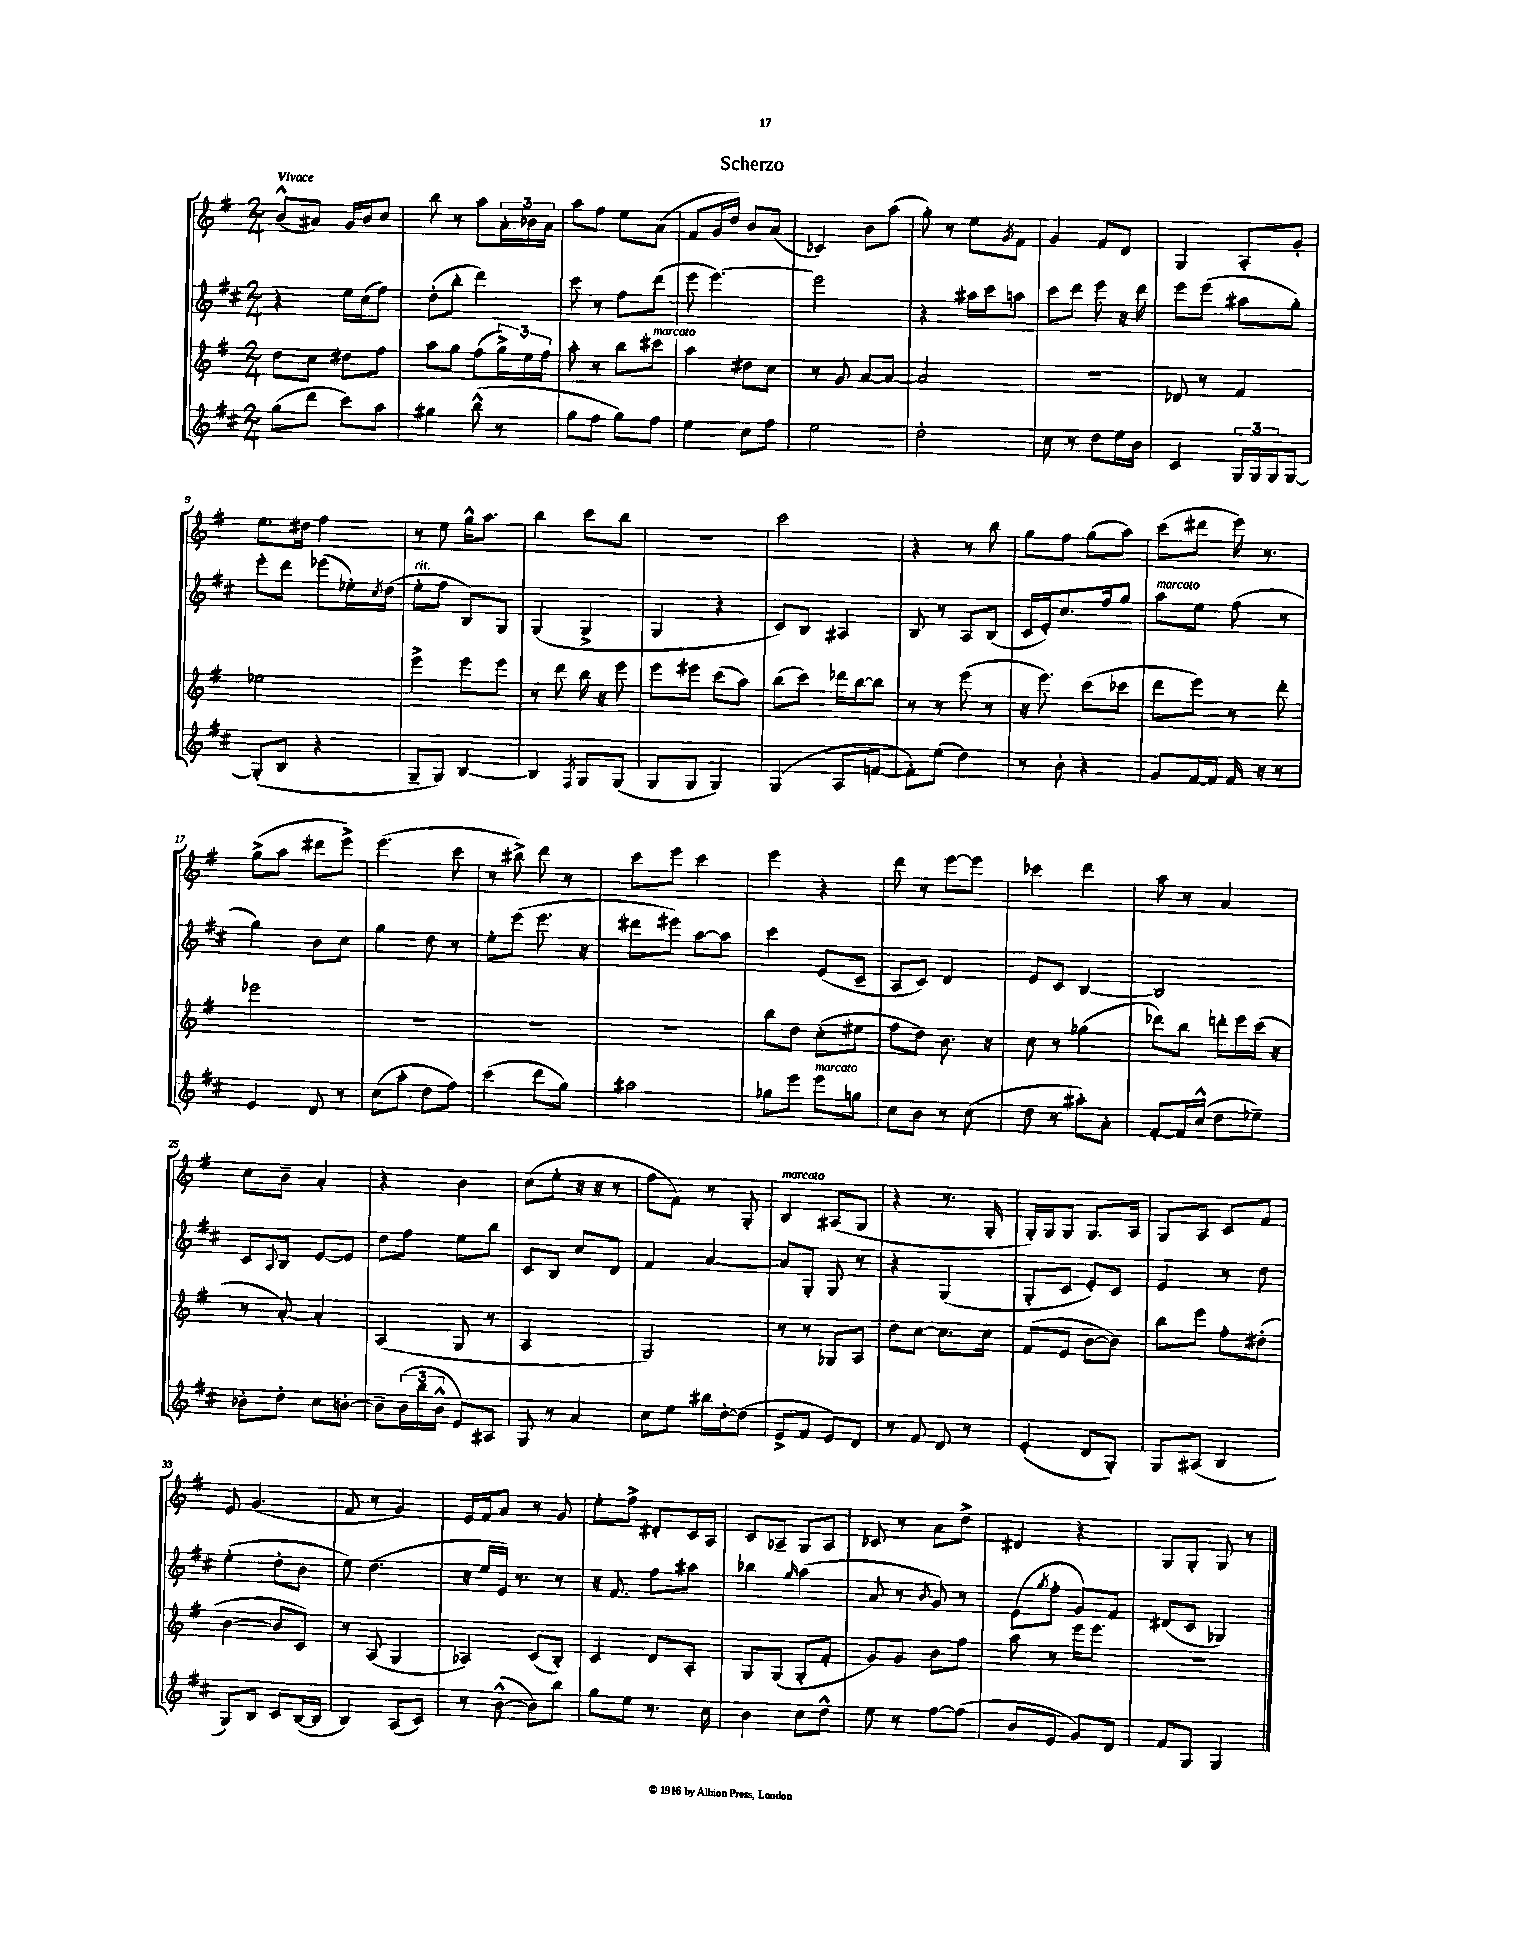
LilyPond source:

\header { title = "Scherzo" }
<<
\new StaffGroup <<
\new Staff = "s0" {
    \clef treble \key g \major \numericTimeSignature \time 2/4 \tempo "Vivace"
    b'8-^( ais'8) g'16 b'16 c''8 |
    b''8 r8 a''8 \tuplet 3/2 { a'16-. bes'16 a'16 } |
    a''8 fis''8 e''8 a'8( |
    fis'8 g'16 d''16) b'8 a'8( |
    ces'4) b'8 a''8( |
    g''8-.) r8 e''8 \acciaccatura { g'8 } fis'8 |
    g'4 fis'8 d'8 |
    g4 a8-. g'8-. |
    e''8. dis''16 fis''4 |
    r8 e''8 g''16-^ a''8. |
    b''4 c'''8 b''8 |
    R2 |
    c'''2 |
    r4 r8 b''8 |
    g''8 fis''8 g''8( a''8) |
    c'''8( dis'''8 e'''16) r8. |
    g''8->( a''8 dis'''8 e'''8->) |
    e'''4.( c'''8 |
    r8 bis''8->) d'''8 r8 |
    c'''8 e'''8 c'''4 |
    e'''4 r4 |
    d'''8 r8 e'''8~ e'''8 |
    ces'''4 d'''4 |
    a''8 r8 a'4 |
    c''8 b'8-- a'4-. |
    r4 b'4 |
    c''8( e''8-. r16 r16 r8 |
    fis''8 fis'8) r8 g8-. |
    b4^\markup { \italic "marcato" } ais8( g8 |
    r4 r8. g16-. |
    g16-.) g16 g8 g8. a16 |
    g8 a8 c'8 fis'8 |
    e'8 g'4.( |
    fis'8 r8 g'4) |
    e'16 fis'16 a'8 r8 g'8 |
    e''8-. fis''8-> dis'8-. c'16 a16 |
    c'8 aes8-- g8 aes8 |
    ces'8 r8 a'8 d''8-> |
    dis'4 r4 |
    g8 g8-. g8 r8 \bar "|." |
}
\new Staff = "s1" {
    \clef treble \key d \major \numericTimeSignature \time 2/4
    r4 e''16 cis''16( fis''8) |
    d''8-.( b''8-. d'''4) |
    cis'''8 r8 fis''8 d'''8( |
    e'''8 e'''4.~) |
    e'''2 |
    r4 ais''16 cis'''16 a''8 |
    cis'''8 d'''8 e'''8 r16 d'''16 |
    e'''8 e'''8( ais''8 g''8-.) |
    e'''8-. d'''8 ees'''8( ees''16-.) \acciaccatura { cis''8 } d''16( |
    e''8-.^\markup { \italic "rit." } fis''8 b8) g8 |
    g4( g4-> |
    g4 r4 |
    cis'8) b8 ais4 |
    b8 r8 a8 b8( |
    cis'16 e'16-.) cis''8. fis''16 g''8 |
    a''8^\markup { \italic "marcato" } e''8 fis''8( r8 |
    g''4) b'8 cis''8 |
    g''4 d''8 r8 |
    e''8-. e'''8( e'''8. r16 |
    dis'''8 eis'''8) a''8~ a''8 |
    cis'''4 e'8( cis'8-- |
    a8 cis'8) d'4 |
    e'8 cis'8 b4~ |
    b2 |
    cis'8 \appoggiatura { a8 } b8 e'8~ e'8 |
    d''8 fis''8 e''8 b''8 |
    cis'8 b8 cis''8 d'8 |
    fis'4 a'4~ |
    a'8 g8-. g8 r8 |
    r4 g4( |
    g8-. cis'8 e'8-.) cis'8 |
    e'4 r8 d''8 |
    e''4-.( d''8-. b'8 |
    e''8) d''4.( |
    r16 e''16 e'16) r8. r8 |
    r16 fis'8. fis''8 ais''8 |
    bes''4 \grace { g''16 } a''4( |
    a'8 r8 \acciaccatura { b'8 } g'8) r8 |
    e'8( \acciaccatura { g''8 } fis''8-. g'8) fis'8 |
    dis'8( cis'8 ges4) \bar "|." |
}
\new Staff = "s2" {
    \clef treble \key g \major \numericTimeSignature \time 2/4
    d''8 c''8 dis''8 fis''8 |
    a''8 g''8 fis''8( \tuplet 3/2 { g''16->) e''16 fis''16 } |
    a''8-. r8 b''8 cis'''8^\markup { \italic "marcato" } |
    a''4 dis''8 c''8 |
    r8 g'8 a'8~ a'8~ |
    a'2 |
    R2 |
    des'8 r8 fis'4 |
    ees''2 |
    e'''4-> e'''8 e'''8 |
    r8 d'''8 b''16 r16 e'''8 |
    e'''8 eis'''8 c'''8( a''8) |
    b''8( c'''8) des'''16 b''16~ b''8 |
    r8 r8 e'''8( r8 |
    r16 e'''8.) c'''8( ces'''8 |
    d'''8 e'''8) r8 d'''8-. |
    ees'''2 |
    R2 |
    R2 |
    R2 |
    b''8 d''8 c''8-.( eis''8 |
    fis''8 d''8) b'8. r16 |
    c''8 r8 ges''4( |
    des'''8) b''8 d'''16-. e'''16 c'''16( r16 |
    r8 a'8~-.) a'4-. |
    a4( g8 r8 |
    a2 |
    g2) |
    r8 r8 ges8 a8 |
    d''8 c''8~ c''8. c''16 |
    fis'8( e'8 b'8~ b'8) |
    b''8 e'''8 fis''8-. dis''8-.( |
    b'4~ b'8 c'8) |
    r8 a8( g4 |
    aes4) c'8( b8-.) |
    c'4 d'8 a8-. |
    g8 g8( g8-. fis'8-. |
    g'8) g'8 b'8 fis''8 |
    a''8 r8 e'''16 e'''8. |
    r2 \bar "|." |
}
\new Staff = "s3" {
    \clef treble \key d \major \numericTimeSignature \time 2/4
    g''8( d'''8 cis'''8) a''8 |
    gis''4 b''8-^( r8 |
    g''8 fis''8 g''8) fis''8 |
    e''4 cis''8 fis''8 |
    e''2 |
    d''2-. |
    cis''8 r8 d''8 e''16 b'16 |
    cis'4 \tuplet 3/2 { g16 g16 g16 } g8~ |
    g8-.( b8 r4 |
    g8-- g8) b4~ |
    b4 \acciaccatura { fis8 } g8 g8( |
    g8 g8 g4) |
    g4( a8 f'8~ |
    f'8-.) e''8( d''4) |
    r8 b'8-. r4 |
    g'8 fis'16~ fis'16 fis'16 r16 r8 |
    e'4 d'8 r8 |
    cis''8( a''8-. d''8 fis''8) |
    cis'''4( d'''8 g''8) |
    ais''2 |
    ges''8 e'''8 e'''8^\markup { \italic "marcato" } g''8 |
    cis''8 b'8 r8 cis''8( |
    d''8 r8 ais''8-.) a'8-. |
    fis'8~-. fis'16 cis''16-^( d''8 ees''8--) |
    bes'8-. d''8-. cis''8 b'8~-. |
    b'8-- \tuplet 3/2 { b'16( b''16 b'16-^ } e'8) ais8 |
    g8 r8 a'4 |
    cis''8 e''8 bis''16 d''16~-. d''8( |
    e'8-> fis'8 e'8) d'8 |
    r8 fis'8 d'8 r8 |
    e'4-.( d'8 g8-.) |
    g8 ais8( b4 |
    g8) b8 cis'8 b16~( b16 |
    b4) a8( cis'8) |
    r8 b'8~-^( b'8) b''8 |
    g''8 e''8 r8. cis''16 |
    b'4 cis''8 d''8-^ |
    e''8 r8 fis''8~ fis''8( |
    b'8 e'8 g'8) d'8 |
    fis'8 g8 g4 \bar "|." |
}
>>
>>
